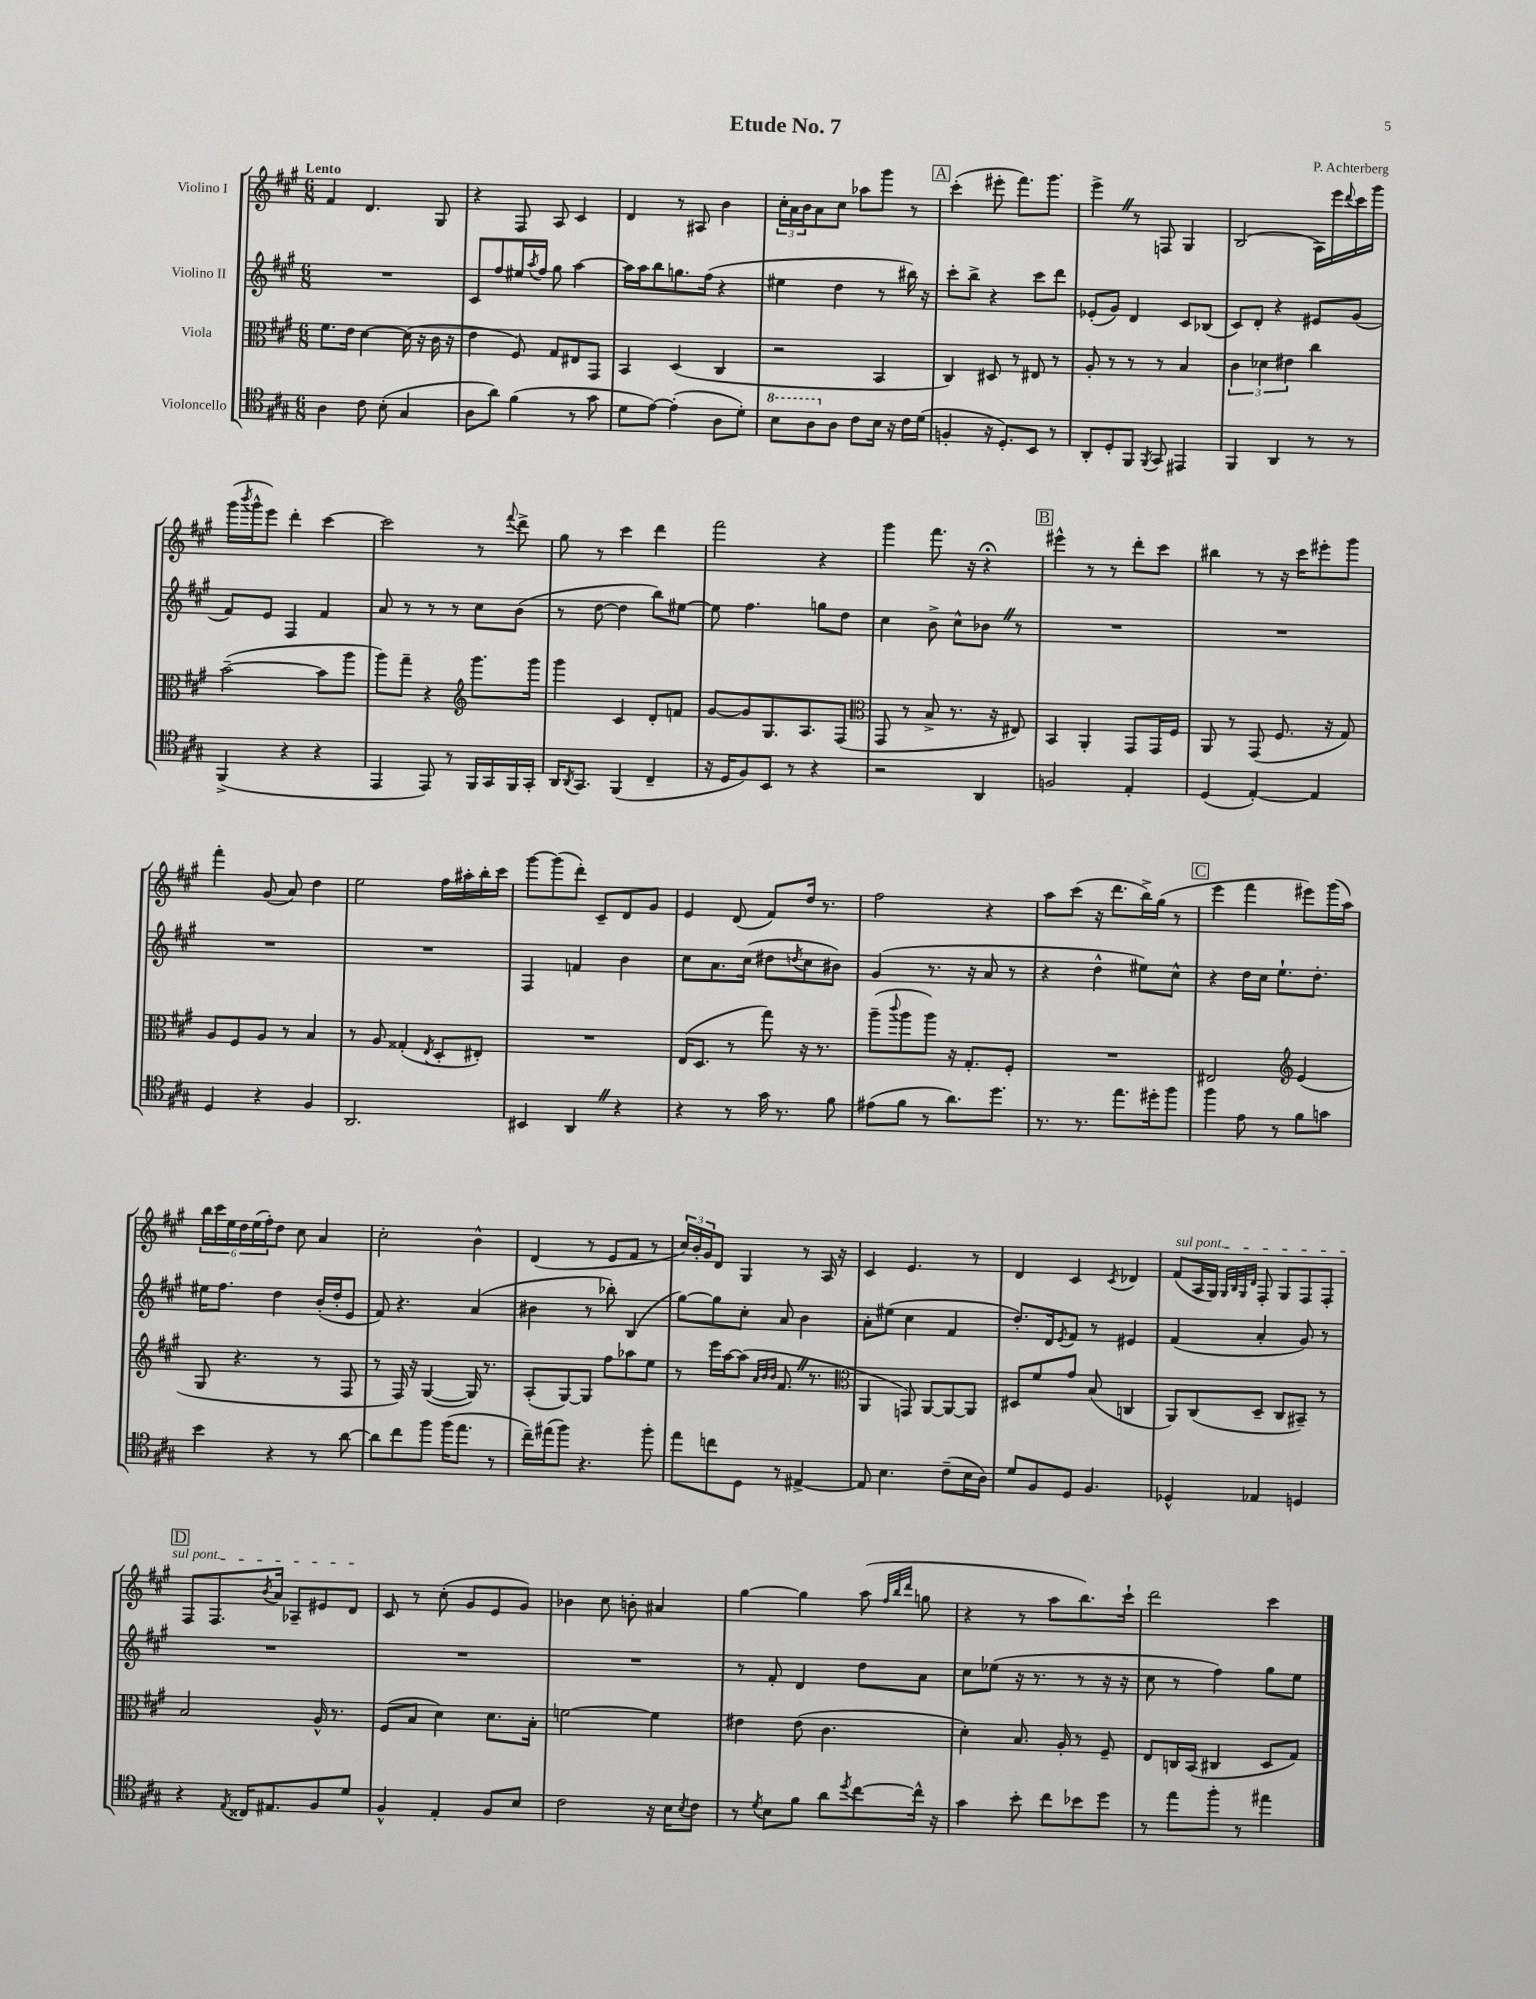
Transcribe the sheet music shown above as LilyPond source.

\header { title = "Etude No. 7" composer = "P. Achterberg" }
<<
\new StaffGroup <<
\new Staff = "s0" \with { instrumentName = "Violino I" } {
    \clef treble \key a \major \numericTimeSignature \time 6/8 \tempo "Lento"
    fis'4 d'4. gis8 |
    r4 fis8 a8 cis'4 |
    d'4 r8 ais8 b'4 |
    \tuplet 3/2 { cis''16-. a'16 b'16 } a'8 cis''8 aes''8 gis'''8 r8 |
    \mark \markup { \box "A" } cis'''4-.( eis'''8-. fis'''8.) gis'''8. |
    e'''4-> \once \override BreathingSign.text = \markup { \musicglyph "scripts.caesura.straight" } \breathe r8 f8 gis4 |
    b2( a16) e'''16 \appoggiatura { d'''8 } cis'''16 gis'''16 |
    gis'''16( \acciaccatura { b'''8 } gis'''16-^ e'''8) d'''4-. cis'''4~ |
    cis'''2 r8 \appoggiatura { fis'''8 } d'''8-> |
    gis''8 r8 cis'''4 d'''4 |
    fis'''2 r4 |
    gis'''4 fis'''8. r16 r4\fermata |
    \mark \markup { \box "B" } eis'''4-^ r8 r8 d'''8-. cis'''8 |
    bis''4 r8 r16 cis'''16 eis'''8-. gis'''8 |
    fis'''4-. gis'8( a'8) d''4 |
    e''2 fis''16 ais''16-. b''16-. cis'''16 |
    gis'''8~ gis'''8( d'''8-.) cis'8-- d'8 gis'8 |
    e'4 d'8( fis'8) d''16 r8. |
    fis''2 r4 |
    a''8 cis'''8( r16 d'''8. b''16->) gis''16( r8 |
    \mark \markup { \box "C" } e'''4 fis'''4 eis'''8) gis'''16( a''16) |
    \tuplet 6/4 { b''16 cis'''16 e''16 d''16 e''16( fis''16-.) } d''8 cis''8 a'4 |
    cis''2-. b'4-^ |
    d'4( r8 e'8 fis'8 r8 |
    \tuplet 3/2 { cis''16) b'16-. gis'16 } d'8 gis4 r8 a16 r16 |
    cis'4 e'4. r8 |
    d'4 cis'4 \acciaccatura { cis'8 } des'4 |
    \once \override TextSpanner.bound-details.left.text = \markup { \italic "sul pont." } fis'8\startTextSpan( a16 gis16) \grace { gis32 b32 gis32 d'32 } fis8-. gis8 fis8 fis8-. |
    \mark \markup { \box "D" } fis8 fis8. \acciaccatura { b'8 } a'16 aes8-- eis'8 d'8\stopTextSpan |
    cis'8 r8 cis''8-.( gis'8 e'8 gis'8) |
    bes'4 cis''8 b'8-. ais'4 |
    gis''4~ gis''4 a''8( \grace { fis''32 b''32 d'''32 } g''8 |
    r4 r8 a''8 b''8.) cis'''16-! |
    d'''2 cis'''4 \bar "|." |
}
\new Staff = "s1" \with { instrumentName = "Violino II" } {
    \clef treble \key a \major \numericTimeSignature \time 6/8
    R2. |
    cis'8 fis''8 eis''16 \acciaccatura { a''8 } fis''16 gis''8 a''4~ |
    a''16 a''16 b''8 g''8. fis''16( r4 |
    eis''4 d''4 r8 bis''16) r16 |
    \mark \markup { \box "A" } cis'''8-. b''8-> r4 cis'''8 d'''8 |
    ees'8-.( gis'8) d'4 cis'8 bes8( |
    cis'8) d'8-. r4 eis'8 gis'8( |
    fis'8) e'8 fis4 fis'4 |
    a'8 r8 r8 r8 cis''8 b'8( |
    r8 d''8~ d''4 b''8) eis''8~ |
    eis''8 fis''4. g''8 d''8 |
    cis''4 b'8-> cis''8-^ bes'8 \once \override BreathingSign.text = \markup { \musicglyph "scripts.caesura.straight" } \breathe r8 |
    \mark \markup { \box "B" } R2. |
    R2. |
    R2. |
    R2. |
    fis4 f'4 b'4 |
    cis''8 a'8. cis''16( dis''8 \acciaccatura { d''8 } cis''8 bis'8) |
    gis'4( r8. r16 a'8 r8 |
    r4 d''4-^ eis''8) cis''8-^ |
    \mark \markup { \box "C" } r4 d''16 cis''16 e''8.-! d''8.-. |
    eis''16 fis''8. d''4 b'16-.( d''16-. e'8 |
    fis'8) r4. a'4( |
    bis'4 r8 bes''8-.) b4( |
    gis''8~) gis''8 cis''8-. a'8 b'4 |
    a'8-. eis''8( cis''4 fis'4 |
    d''8.-.) d'16 \acciaccatura { e'8 } fis'8 r8 eis'4 |
    fis'4( a'4-. gis'8) r8 |
    \mark \markup { \box "D" } R2. |
    R2. |
    R2. |
    r8 fis'8-. d'4 d''8 a'8 |
    cis''8 ees''8( r16 r8. r8 r16 r16 |
    cis''8 r8 fis''4) gis''8 e''8 \bar "|." |
}
\new Staff = "s2" \with { instrumentName = "Viola" } {
    \clef alto \key a \major \numericTimeSignature \time 6/8
    fis'8. e'16 d'4~ d'16( r16 cis'16 r16 |
    e'4 fis8) gis8 eis8 gis,8 |
    b,4 d4( cis4 |
    r2 b,4 |
    \mark \markup { \box "A" } cis4) dis8 r8 eis8 r8 |
    a8-. r8 r8 r8 b4 |
    \tuplet 3/2 { cis'4 des'4 eis'4 } cis''4 |
    b'2~--( b'8 a''8 |
    a''8) gis''8-- r4 \clef treble gis'''8. gis'''16 |
    gis'''4 cis'4 d'8-. f'8 |
    gis'8~ gis'8 gis8. a8. fis8( |
    \clef alto gis,8 r8 b8-> r8. r16 eis8) |
    \mark \markup { \box "B" } b,4 a,4-. gis,8 gis,16 fis16 |
    a,8 r8 gis,8( fis8. r16 gis8) |
    a8 fis8 a8 r8 b4 |
    r8 a8 gisis4-.( \acciaccatura { e8 } d8-. eis8-.) |
    R2. |
    e16( d8. r8 gis''8) r16 r8. |
    a''8--( \appoggiatura { cis'''8 } a''8 a''8) r16 gis8.-. fis8-. |
    R2. |
    \mark \markup { \box "C" } eis2 \clef treble e'4( |
    gis8 r4. r8 fis8 |
    r8 fis16) r16 gis4~( gis16) r8. |
    a8-.( gis8~) gis8 fis''8 aes''8 e''8 |
    r8 e'''16 a''16~ a''8( \grace { a'32 b'32 b'32 } fis'8. \once \override BreathingSign.text = \markup { \musicglyph "scripts.caesura.straight" } \breathe r8. |
    \clef alto a,4 g,8) a,8~ a,8~ a,8 |
    dis8 fis'8 gis'8 b8( c4 |
    a,8) cis8( d8-- cis8 bis,8--) r8 |
    \mark \markup { \box "D" } b2 a16-^ r8. |
    fis8( b8 d'4) d'8. b16-. |
    f'2~ f'4 |
    eis'4 eis'8( cis'4. |
    d'4-.) b8. a16-. r8 fis8-- |
    e8 c16 b,16( cis4 d8 gis8) \bar "|." |
}
\new Staff = "s3" \with { instrumentName = "Violoncello" } {
    \clef tenor \key a \major \numericTimeSignature \time 6/8
    a4 cis'8 b8-.( gis4 |
    a8 a'8) fis'4( r8 gis'8 |
    d'8 e'8~) e'4-.( a8 d'8-.) |
    \ottava #1 b'8 a'8 \ottava #0 a8 cis'8 b16 r16 cis'16 d'16( |
    \mark \markup { \box "A" } f4-. r16 d8.-.) b,8 r8 |
    a,8-. d8-. fis,8 \acciaccatura { fis,8 } gis,8 eis,4 |
    fis,4 a,4 r8 r8 |
    fis,4->( r4 r4 |
    e,4 e,8) r8 fis,16 gis,16 fis,16 gis,16-. |
    a,16 \acciaccatura { a,8 } gis,8. fis,4( cis4-- |
    r16 d16 fis8) b,8 r8 r4 |
    r2 a,4 |
    \mark \markup { \box "B" } f2 e4-. |
    d4( e4~-.) e4 |
    d4 r4 fis4 |
    a,2. |
    bis,4 a,4 \once \override BreathingSign.text = \markup { \musicglyph "scripts.caesura.straight" } \breathe r4 |
    r4 r8 gis'16 r8. fis'8 |
    eis'8( fis'8 r8 a'8.) d''8. |
    r8. r8. e''8. dis''16-. fis''8 |
    \mark \markup { \box "C" } fis''4 e'8 r8 fis'8 g'8 |
    b'4 r4 r8 a'8~ |
    a'8 cis''8 fis''8 fis''16( e''8. r8 |
    cis''16--) eis''16( fis''8) r4. fis''8-. |
    e''8 c''8 d8 r8 eis4~-> |
    eis8 b4. cis'8--( b16 a16) |
    d'8 fis8 d8 fis4. |
    des4-^ ees4 d4 |
    \mark \markup { \box "D" } r4 \acciaccatura { e8 } cisis16 eis8. fis8 d'8 |
    fis4-^ e4-. fis8 b8 |
    cis'2 r16 b16 \acciaccatura { b8 } cis'8 |
    r8 \acciaccatura { d'8 } b8 fis'8 a'8 \acciaccatura { d''8 } cis''8~ cis''16-^ r16 |
    gis'4 b'8-. cis''8 bes'8 d''8 |
    r8 e''8 fis''8-. r8 eis''4 \bar "|." |
}
>>
>>
\layout { \context { \Score \remove "Bar_number_engraver" } }
